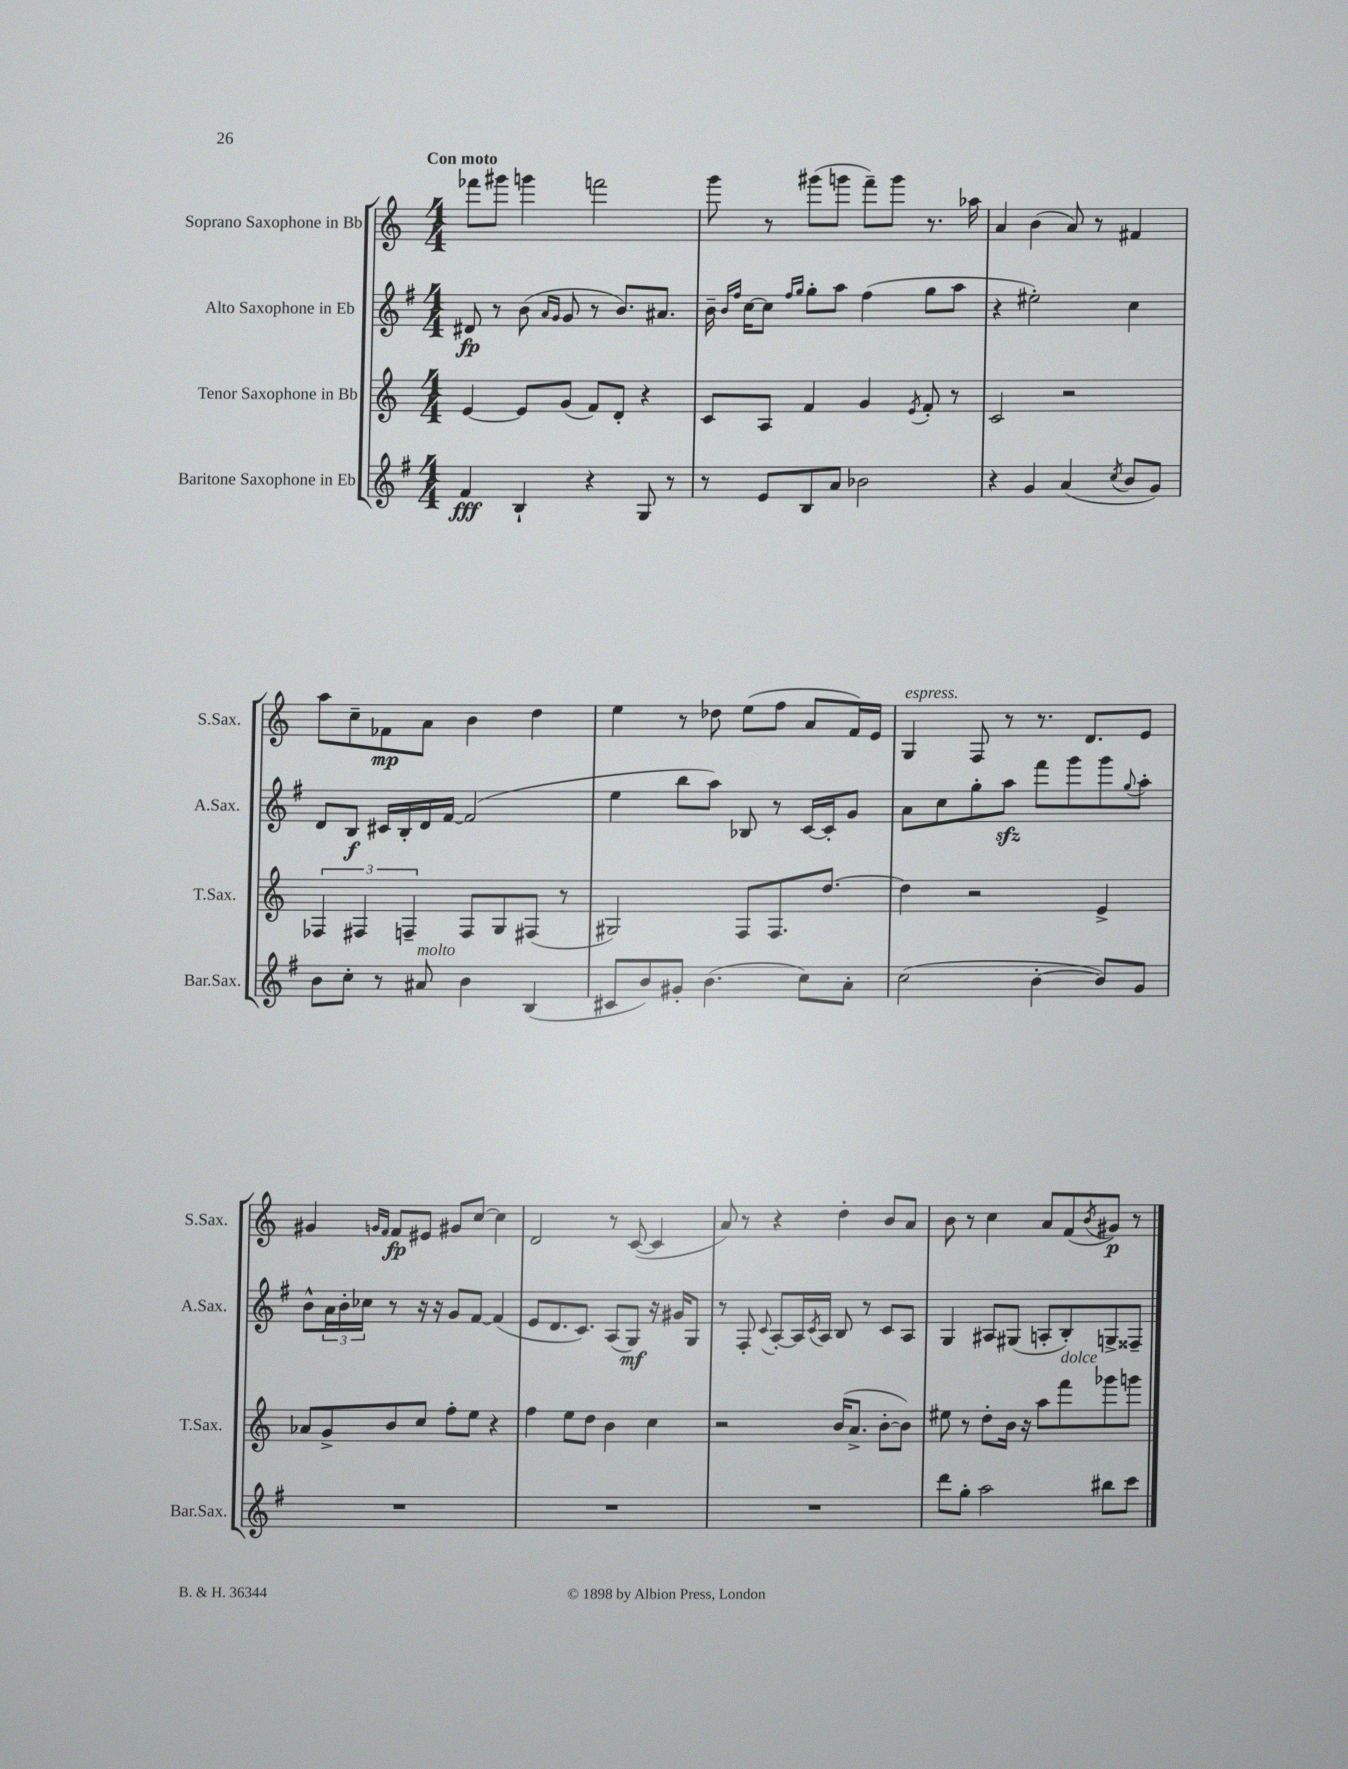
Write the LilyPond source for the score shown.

<<
\new StaffGroup <<
\new Staff = "s0" \with { instrumentName = "Soprano Saxophone in Bb" shortInstrumentName = "S.Sax." } {
    \clef treble \key c \major \numericTimeSignature \time 4/4 \tempo "Con moto"
    fes'''8 gis'''8 g'''4 f'''2 |
    g'''8 r8 gis'''8( g'''8 f'''8--) g'''8 r8. aes''16 |
    a'4 b'4( a'8) r8 fis'4 |
    a''8 c''8-- fes'8\mp a'8 b'4 d''4 |
    e''4 r8 des''8 e''8( f''8 a'8 f'16) e'16 |
    g4^\markup { \italic "espress." } f8 r8 r8. d'8. e'8 |
    gis'4 \grace { g'16 f'16 } f'8\fp eis'8 gis'8 c''8~ c''4 |
    d'2 r8 c'8~( c'4 |
    a'8) r8 r4 d''4-. b'8 a'8 |
    b'8 r8 c''4 a'8 f'8( \acciaccatura { b'8 } gis'8\p) r8 \bar "|." |
}
\new Staff = "s1" \with { instrumentName = "Alto Saxophone in Eb" shortInstrumentName = "A.Sax." } {
    \clef treble \key g \major \numericTimeSignature \time 4/4
    dis'8\fp r8 b'8( \grace { a'16 g'16 } g'8 r8 b'8.) ais'8. |
    b'16-- \grace { b'16 fis''16 } c''16~ c''8 \grace { fis''16 g''16 } g''8-. a''8 fis''4( g''8 a''8 |
    r4 eis''2-.) c''4 |
    d'8 b8\f cis'16 b16-. d'16 fis'16~ fis'2( |
    e''4 b''8 a''8) bes8 r8 c'16~ c'16-. g'8 |
    a'8 c''8 g''8-. a''8\sfz fis'''8 g'''8 g'''8 \appoggiatura { g''8 } a''8-. |
    b'8-^ \tuplet 3/2 { a'16 b'16-. ces''16 } r8 r16 r16 g'8 fis'8~ fis'4( |
    e'8 d'8. c'8.) a8( g8\mf) r16 gis'16 g8 |
    r8 fis8-. \appoggiatura { c'8 } a8~-. a16 \acciaccatura { c'8 } a16 b8 r8 c'8 a8 |
    g4 ais8 gis8( a8-. b8-.) g8-> fisis8-- \bar "|." |
}
\new Staff = "s2" \with { instrumentName = "Tenor Saxophone in Bb" shortInstrumentName = "T.Sax." } {
    \clef treble \key c \major \numericTimeSignature \time 4/4
    e'4~ e'8 g'8( f'8) d'8-. r4 |
    c'8 a8 f'4 g'4 \acciaccatura { e'8 } f'8-. r8 |
    c'2 r2 |
    \tuplet 3/2 { fes4 fis4 f4-- } f8 g8 fis8( r8 |
    gis2) f8 f8. d''8.~ |
    d''4 r2 e'4-> |
    aes'8 g'8-> b'8 c''8 f''8-. e''8 r4 |
    f''4 e''8 d''8 b'4 c''4 |
    r2 b'16( a'8.-> b'8~-. b'8) |
    eis''8 r8 d''8-. b'16 r16 a''8 f'''8^\markup { \italic "dolce" } ges'''8 g'''8 \bar "|." |
}
\new Staff = "s3" \with { instrumentName = "Baritone Saxophone in Eb" shortInstrumentName = "Bar.Sax." } {
    \clef treble \key g \major \numericTimeSignature \time 4/4
    fis'4\fff b4-! r4 g8 r8 |
    r8 e'8 b8 a'8 bes'2 |
    r4 g'4 a'4( \acciaccatura { c''8 } b'8 g'8) |
    b'8 c''8-. r8 ais'8^\markup { \italic "molto" } b'4 b4( |
    cis'8 b'8) gis'8-. b'4.( c''8) a'8-. |
    c''2( b'4~-. b'8) g'8 |
    R1 |
    R1 |
    R1 |
    d'''8 g''8-. a''2 bis''8 c'''8 \bar "|." |
}
>>
>>
\layout { \context { \Score \remove "Bar_number_engraver" } }
